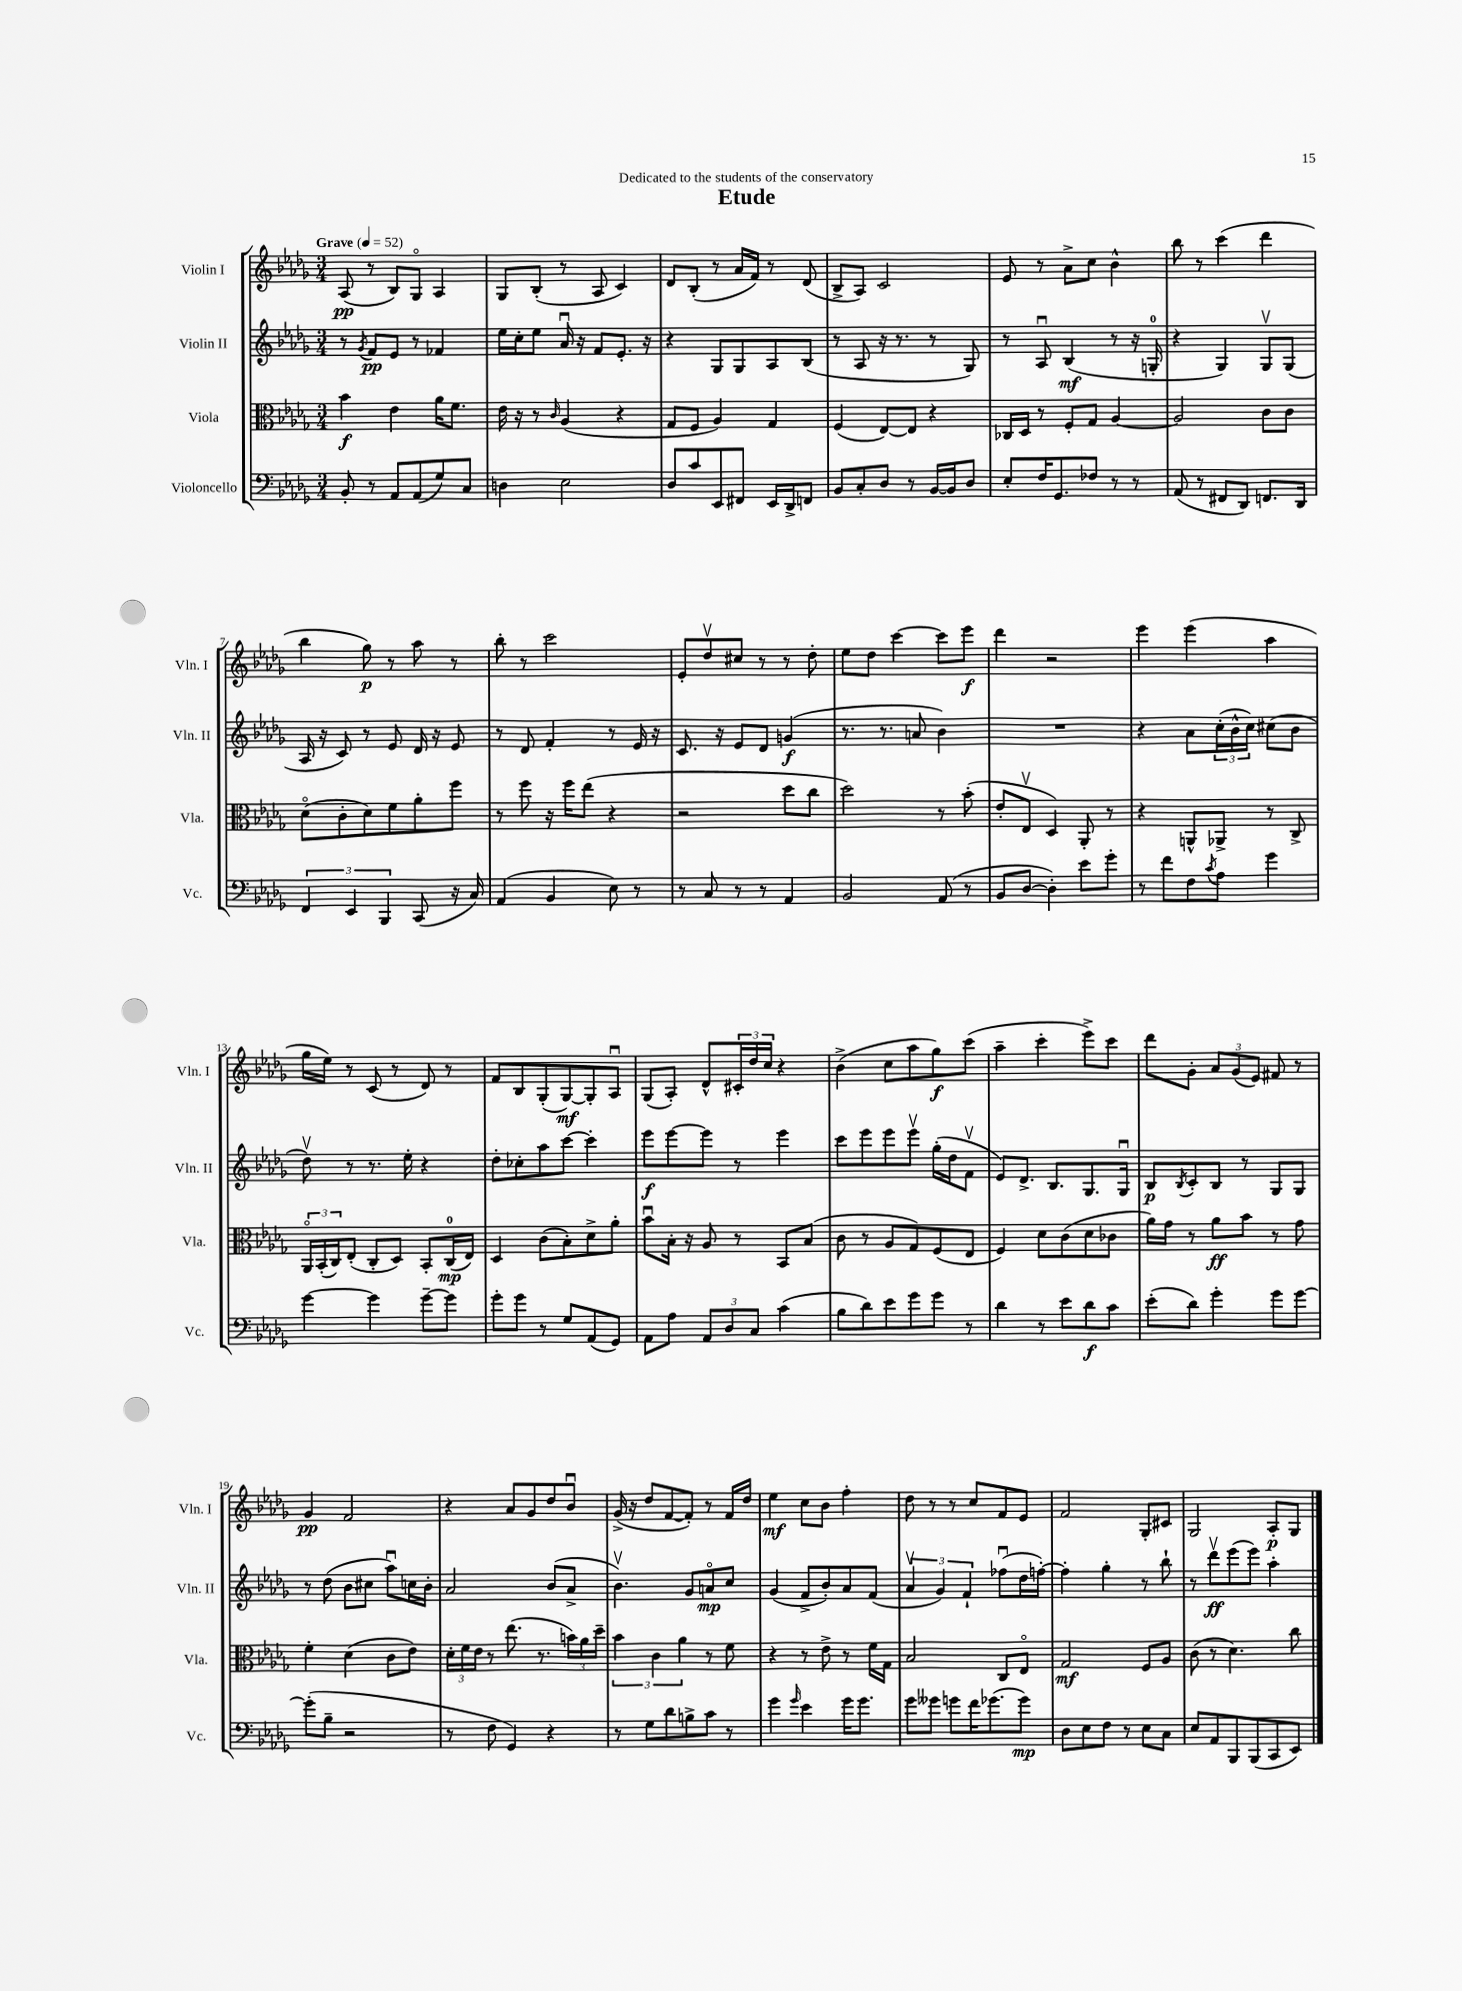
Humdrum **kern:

**kern	**kern	**kern	**kern
*staff4	*staff3	*staff2	*staff1
*clefF4	*clefC3	*clefG2	*clefG2
*k[b-e-a-d-g-]	*k[b-e-a-d-g-]	*k[b-e-a-d-g-]	*k[b-e-a-d-g-]
*M3/4	*M3/4	*M3/4	*M3/4
*MM52	*MM52	*MM52	*MM52
8BB-'/	4b-\	8r	(8A-/
.	.	8qg-/	.
8r	.	8f/L	8r
8AA-/L	4e-\	8e-/J	8B-/L)
(8AA-/	.	8r	8G-o/J
8G-/)	16a-\LK	4f-/	4A-/
.	8.f\J	.	.
8C/J	.	.	.
=	=	=	=
4D\	16e-\	16ee-\LL	8G-/L
.	16r	16cc'\J	.
.	8r	8ee-\J	(8B-'/J
.	16qqc/	.	.
2E-\	(4A-/	16a-u/	8r
.	.	16r	.
.	.	8f/L	8A-/
.	4r	8.e-'/J	4c/)
.	.	16r	.
=	=	=	=
8D-/L	8G-/L	4r	8d-/L
8c/	8F/J	.	(8B-'/J
8EE-/	4A-/)	8G-/L	8r
8FF#/J	.	8G-/	16a-/LL
.	.	.	16f/JJ)
16EE-/LL	4G-/	8A-/	8r
16DD-^/J	.	.	.
8FF/J	.	(8B-/J	(8d-/
=	=	=	=
8BB-/L	(4F/	8r	8B-^/L
8C'/	.	8A-/	8A-/J)
8D-/J	[8E-/L)	16r	2c/
.	.	8.r	.
8r	8E-/]J	.	.
[16BB-/LL	4r	8r	.
16BB-/]J	.	.	.
8D-/J	.	8G-/)	.
=	=	=	=
8E-'/L	16C-/LL	8r	8e-/
.	16D-/JJ	.	.
16F/K	8r	8A-u/	8r
8.GG-/	.	.	.
.	8F'/L	(4B-/	8a-^\L
8F-/J	8G-/J	.	8cc\J
8r	[4A-/	8r	4b-^^\
8r	.	16r	.
.	.	16G'/	.
=	=	=	=
(8AA-/	2A-/]	4r	8bb-\
8r	.	.	8r
8FF#/L	.	4G-/)	(4ccc\
8DD-/J)	.	.	.
8.FF/L	8c\L	8G-v/L	4ddd-\
.	8c\J	(8G-/J	.
16DD-/Jk	.	.	.
=	=	=	=
6FF/	(8d-o\L	16A-/	4bb-\
.	.	16r	.
.	8c'\	8c/)	.
6EE-/	.	.	.
.	8d-\)	8r	8gg-\)
6BBB-/	.	.	.
.	8f\	8e-/	8r
(8CC/	8a-'\	16d-/	8aa-\
.	.	16r	.
16r	8ff\J	8e-/	8r
16C/)	.	.	.
=	=	=	=
(4AA-/	8r	8r	8bb-'\
.	8ff\	8d-/	8r
4BB-/	16r	4f'/	2ccc\
.	16ff\LK	.	.
.	(8ee-\J	.	.
8E-\)	4r	8r	.
8r	.	16e-/	.
.	.	16r	.
=	=	=	=
8r	2r	8.c/	8e-'/L
8C/	.	.	8dd-v/
.	.	16r	.
8r	.	8e-/L	8cc#/J
8r	.	8d-/J	8r
4AA-/	8dd-\L	(4g/	8r
.	8cc\J	.	8dd-'\
=	=	=	=
2BB-/	2dd-\)	8.r	8ee-\L
.	.	.	8dd-\J
.	.	8.r	.
.	.	.	[4ccc\
.	.	8a/	.
(8AA-/	8r	4b-\)	8ccc\]L
8r	(8b-'\	.	8eee-\J
=	=	=	=
8BB-/L	8e-'/L	2.r	4ddd-\
[8D-/J	8E-v/J	.	.
4D-'\])	4D-/)	.	2r
8e-\L	8AA-'/	.	.
8g-'\J	8r	.	.
=	=	=	=
8r	4r	4r	4eee-\
8f\L	.	.	.
8F\	8AA^^/L	8a-\L	(4eee-\
8qc/	.	.	.
8A-\J	8AA-^/J	(24cc'\L	.
.	.	24b-^^\	.
.	.	24cc\JJ)	.
4g-\	8r	(8cc#\L	4aa-\
.	8C^/	8b-\J	.
=	=	=	=
[4g-\	24AA-o/LL	8dd-v\)	16gg-\LL
.	(24BB-'/	.	.
.	.	.	16ee-\JJ)
.	24C/J)	.	.
.	(8E-'/J	8r	8r
4g-\]	8C'/L	8.r	(8c/
.	8D-/J)	.	8r
.	.	16ee-'\	.
[8g-~\L	8BB-'/L	4r	8d-/)
8g-\]J	(16C/L	.	8r
.	16E-/JJ)	.	.
=	=	=	=
8g-'\L	4D-/	8dd-'\L	8f/L
8g-\J	.	8cc-'\	8B-/
8r	(8c\L	8aa-\	(8G-'/
8G-/L	8B-'\)	[8ccc\J	[8G-/)
(8AA-/	8d-^\	4ccc'\]	8G-'/]
8GG-/J)	8a-'\J	.	8A-u/J
=	=	=	=
8AA-\L	8b-u\L	8eee-\L	(8G-/L
8A-\J	16B-'\Jk	[8eee-\	8A-'/J)
.	16r	.	.
12AA-/L	8A-/	8eee-\]J	8d-^^/L
12D-/	.	.	.
.	8r	8r	24c#'/L
12C/J	.	.	24dd-/
.	.	.	24cc/JJ
(4c\	8BB-/L	4eee-\	4r
.	(8B-/J	.	.
=	=	=	=
8B-\L	8c\	8ccc\L	(4b-^\
8d-\)	8r	8eee-\	.
8e-\	8A-/L	8eee-\	8cc\L
8g-\	8G-/)	8eee-v\J	8aa-\
8g-\J	(8F/	(16gg-'\LL	8gg-\)
.	.	16dd-\J	.
8r	8E-/J	8fv\J	(8ccc\J
=	=	=	=
4d-\	4F/)	8e-/L)	4aa-~\
.	.	8.d-^/J	.
8r	8d-\L	.	4ccc'\
.	.	8.B-/L	.
8e-\L	(8c\	.	.
8d-\	8d-\	8.G-/	8eee-^\L)
8c\J	8c-\J	.	8ccc\J
.	.	16G-u/Jk	.
=	=	=	=
(8e-'\L	16a-\LL)	8B-/L	8ddd-\L
.	16g-\JJ	.	.
.	.	8qB-/	.
8d-\J)	8r	8c'/	8g-'\J
4g-'\	8a-\L	8B-/J	12a-/L
.	.	.	(12g-/
.	8b-\J	8r	.
.	.	.	12e-/J)
8g-\L	8r	8G-/L	8f#/
[8g-\J	8g-\	8G-/J	8r
=	=	=	=
(8g-'\]L	4f'\	8r	4g-/
8B-~\J	.	(8dd-\	.
2r	(4d-\	8b-\L	2f/
.	.	8cc#\J	.
.	8c\L	8aa-u\L)	.
.	8e-\J)	16cc\L	.
.	.	16b-'\JJ	.
=	=	=	=
8r	24d-'\LL	2a-/	4r
.	24f\	.	.
.	24e-\JJ	.	.
8F\	8r	.	.
4GG-/)	(8.ee-\	.	8a-/L
.	.	.	8g-/
.	8.r	.	.
4r	.	(8b-/L	8dd-/
.	24b\LL)	8a-^/J	8b-u/J
.	24a-\	.	.
.	24dd-~\JJ	.	.
=	=	=	=
8r	6b-\	4.b-v\)	(16g-^/
.	.	.	16r
8G-\L	.	.	8dd-/L
.	6c\	.	.
8d-\	.	.	[8f/
.	6a-\	.	.
8B^\	.	8g-/L	8f'/]J)
8c\J	8r	8ao/	8r
8r	8f\	8cc/J	16f/LL
.	.	.	16dd-/JJ
=	=	=	=
4g-\	4r	(4g-/	4ee-\
16qqg-/	.	.	.
4e-\	8r	8f^/L	8cc\L
.	8e-^\	8b-'/)	8b-\J
16g-\LK	8r	8a-/	4ff'\
8.g-\J	.	.	.
.	16f\LL	(8f/J	.
.	16G-\JJ	.	.
=	=	=	=
8g-\L	2B-/	6a-v/	8dd-\
8g--\J	.	.	8r
.	.	6g-/)	.
8g\L	.	.	8r
.	.	6f`/	.
16f\K	.	.	8cc/L
(8.g-\	.	.	.
.	8C/L	(8ff-u\L	8f/
8g-\J)	8E-o/J	16dd-\L	8e-/J
.	.	[16ff'\JJ)	.
=	=	=	=
8D-\L	2G-/	4ff'\]	2f/
8E-\	.	.	.
8F\J	.	4gg-'\	.
8r	.	.	.
8E-\L	8F/L	8r	8G-'/L
8C\J	8A-/J	8bb-`\	8c#/J
=	=	=	=
8E-/L	(8c\	8r	2G-/
8AA-/	8r	8ddd-v\L	.
8BBB-/	4.d-\)	(8eee-\	.
(8BBB-/	.	8eee-\J)	.
8CC/	.	4aa-'\	8A-'/L
8EE-/J)	8cc\	.	8G-/J
==	==	==	==
*-	*-	*-	*-
